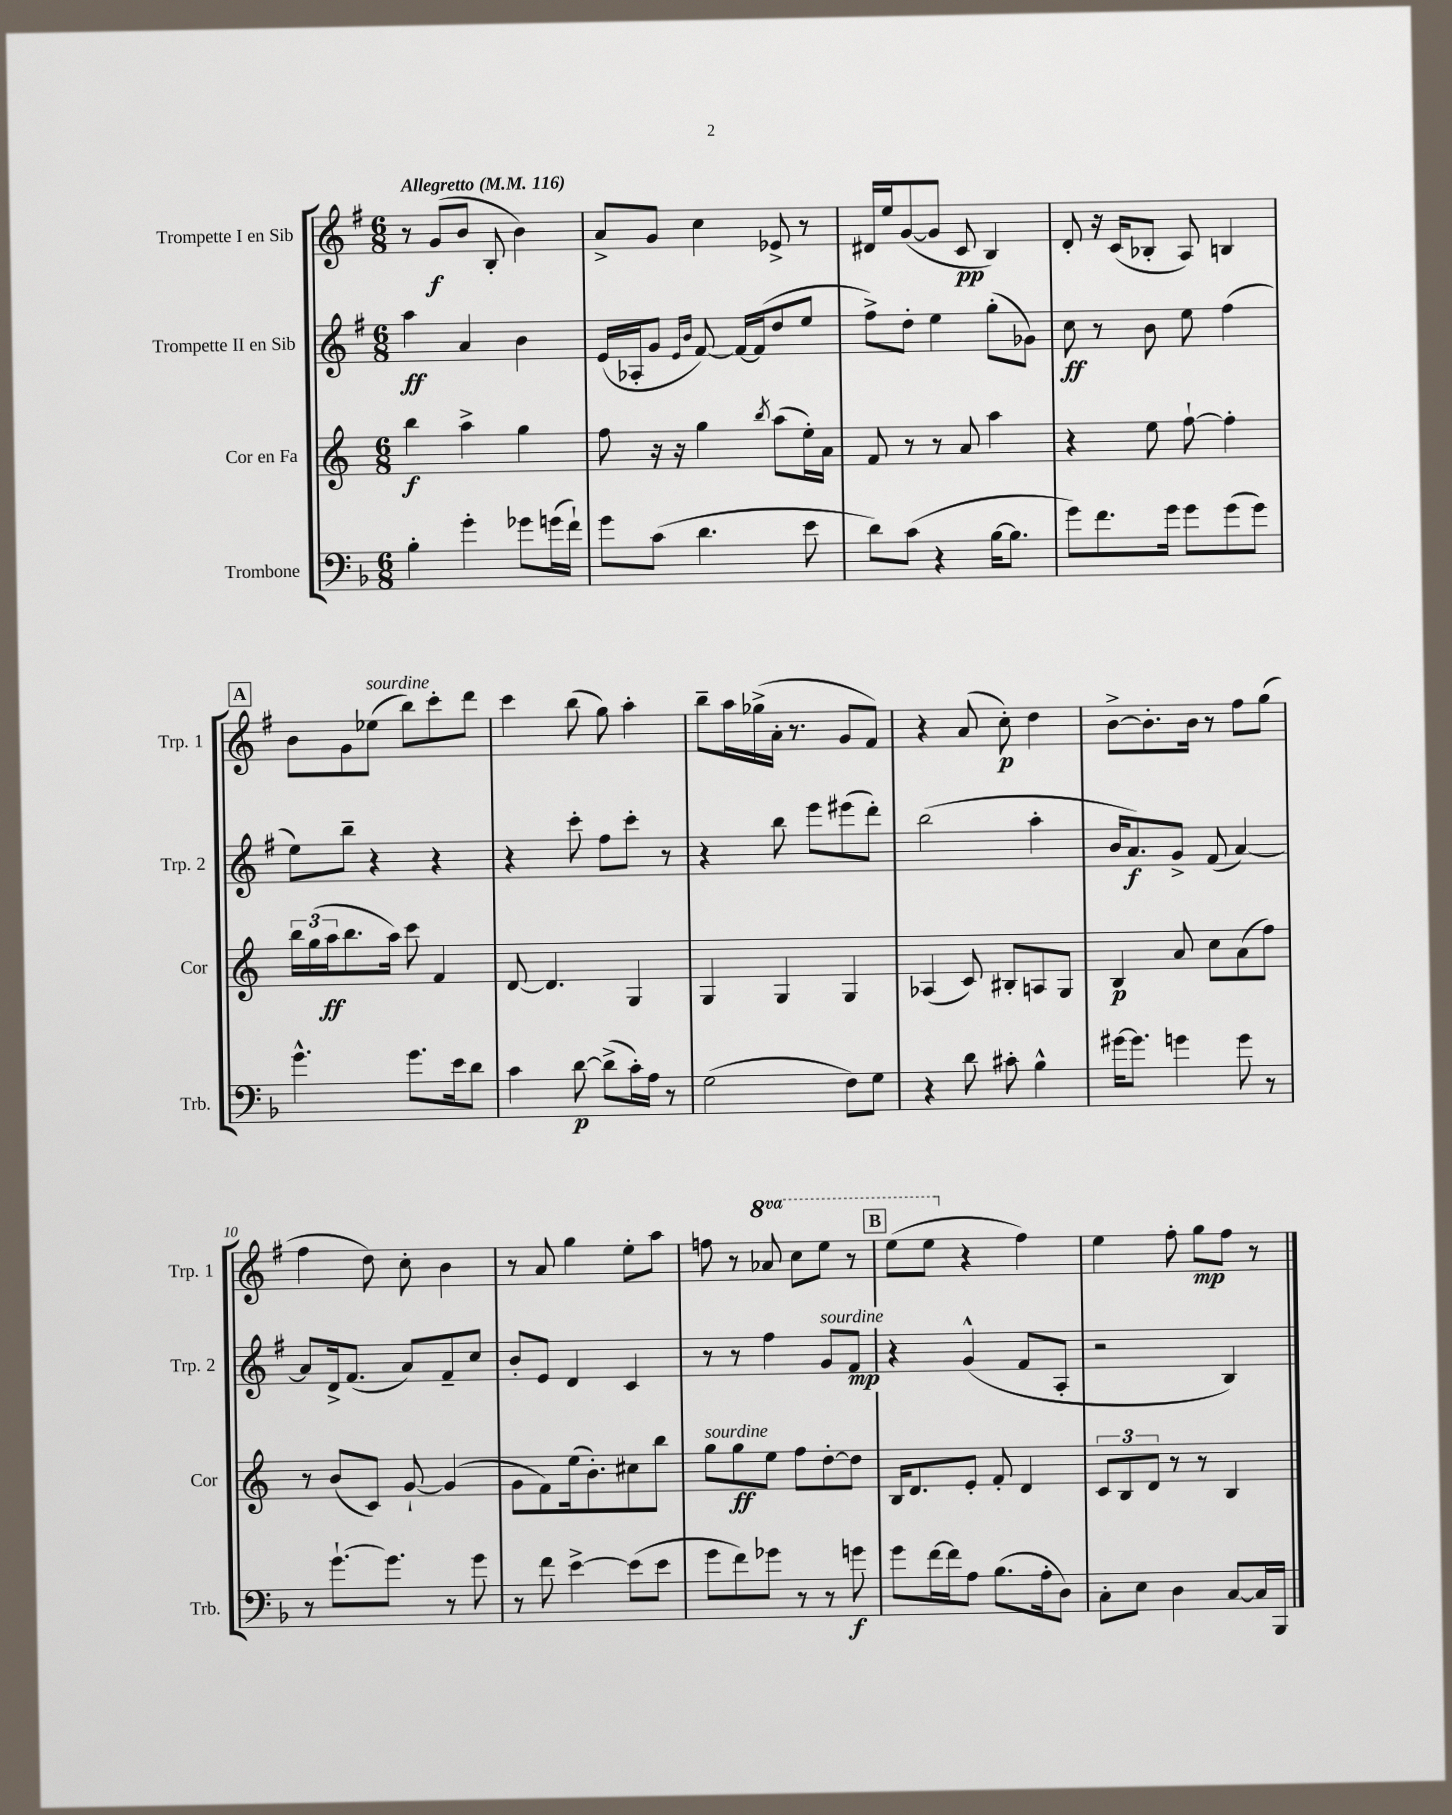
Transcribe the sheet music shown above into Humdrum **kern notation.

**kern	**dynam	**kern	**dynam	**kern	**dynam	**kern	**dynam
*part4	*part4	*part3	*part3	*part2	*part2	*part1	*part1
*staff4	*staff4	*staff3	*staff3	*staff2	*staff2	*staff1	*staff1
*I"Trombone	*	*I"Cor en Fa	*	*I"Trompette II en Sib	*	*I"Trompette I en Sib	*
*I'Trb.	*	*I'Cor	*	*I'Trp. 2	*	*I'Trp. 1	*
*clefF4	*	*clefG2	*	*clefG2	*	*clefG2	*
*k[b-]	*	*k[]	*	*k[f#]	*	*k[f#]	*
*M6/8	*	*M6/8	*	*M6/8	*	*M6/8	*
*MM116	*	*MM116	*	*MM116	*	*MM116	*
=1	=1	=1	=1	=1	=1	=1	=1
!	!	!	!	!	!	!LO:TX:a:B:t=Allegretto	!
4B-'\	.	4bb\	f	4aa\	ff	8r	.
.	.	.	.	.	.	(8g/L	f
4g'\	.	4aa^\	.	4a/	.	8b/J	.
.	.	.	.	.	.	8B'/	.
8g-X\L	.	4gg\	.	4b\	.	4b\)	.
(16gn\L	.	.	.	.	.	.	.
16f`\JJ)	.	.	.	.	.	.	.
=2	=2	=2	=2	=2	=2	=2	=2
8g\L	.	8ff\	.	(16e/LL	.	8a^/L	.
.	.	.	.	16A-X'/J	.	.	.
(8c\J	.	16r	.	8g/J	.	8g/J	.
.	.	16r	.	.	.	.	.
.	.	.	.	16qqe/LL	.	.	.
.	.	.	.	16qqb/JJ	.	.	.
4.d\	.	4gg\	.	[8f#/)	.	4cc\	.
.	.	.	.	16f#/LL_	.	.	.
.	.	.	.	(16f#/J]	.	.	.
.	.	8qbb/	.	.	.	.	.
.	.	(8aa\L	.	8dd/	.	8e-X^/	.
8e\	.	16ee'\L)	.	8ee/J	.	8r	.
.	.	16a\JJ	.	.	.	.	.
=3	=3	=3	=3	=3	=3	=3	=3
8d\L)	.	8f/	.	8ff#^\L)	.	16d#X/LL	.
.	.	.	.	.	.	16ee/J	.
(8c\J	.	8r	.	8dd'\J	.	([8g/	.
4r	.	8r	.	4ee\	.	8g/J]	.
.	.	8a/	.	.	.	8c/	pp
[16B-\KL	.	4aa\	.	(8gg'\L	.	4B/)	.
8.B-\J]	.	.	.	.	.	.	.
.	.	.	.	8g-X\J)	.	.	.
=4	=4	=4	=4	=4	=4	=4	=4
8g\L)	.	4r	.	8cc\	ff	8d'/	.
8.f\	.	.	.	8r	.	16r	.
.	.	.	.	.	.	(16c/KL	.
.	.	8ee\	.	8b\	.	8B-X'/J	.
16g\Jk	.	.	.	.	.	.	.
8g\L	.	[8ff`\	.	8ee\	.	8A/)	.
(8g\	.	4ff'\]	.	(4ff#\	.	4Bn/	.
8g\J)	.	.	.	.	.	.	.
!!LO:LB:g=z
!!LO:REH:place=s1:t=A
=5	=5	=5	=5	=5	=5	=5	=5
4.g^^\	.	24bb\LL	.	8ee\L)	.	8b\L	.
.	.	(24gg\	.	.	.	.	.
.	.	24aa\J	ff	.	.	.	.
.	.	8.bb\	.	8bb~\J	.	8g\	.
!	!	!	!	!	!	!LO:TX:a:i:t=sourdine	!
.	.	.	.	4r	.	(8ee-X\J	.
.	.	16aa\Jk)	.	.	.	.	.
8.g\L	.	8ccc\	.	.	.	8bb\L)	.
.	.	4f/	.	4r	.	8ccc'\	.
16e\k	.	.	.	.	.	.	.
8d\J	.	.	.	.	.	8ddd\J	.
=6	=6	=6	=6	=6	=6	=6	=6
4c\	.	[8d/	.	4r	.	4ccc\	.
.	.	4.d/]	.	.	.	.	.
[8d\	p	.	.	8ccc'\	.	(8bb\	.
(8d^\L]	.	.	.	8ff#\L	.	8gg\)	.
16c'\L)	.	4G/	.	8ccc'\J	.	4aa'\	.
16A\JJ	.	.	.	.	.	.	.
8r	.	.	.	8r	.	.	.
=7	=7	=7	=7	=7	=7	=7	=7
(2G\	.	4G/	.	4r	.	8bb~\L	.
.	.	.	.	.	.	16aa\L	.
.	.	.	.	.	.	(16gg-X^\	.
.	.	4G/	.	8bb\	.	16a'\JJ	.
.	.	.	.	.	.	8.r	.
.	.	.	.	8eee\L	.	.	.
8F\L)	.	4G/	.	(8eee#X\	.	8g/L	.
8G\J	.	.	.	8ddd'\J)	.	8f#/J)	.
=8	=8	=8	=8	=8	=8	=8	=8
4r	.	(4A-X/	.	(2bb\	.	4r	.
8d\	.	8c/)	.	.	.	(8a/	.
8c#X'\	.	8B#X'/L	.	.	.	8cc'\)	p
4B-^^\	.	8An/	.	4aa'\	.	4dd\	.
.	.	8G/J	.	.	.	.	.
=9	=9	=9	=9	=9	=9	=9	=9
[16g#X\KL	.	4B/	p	16b/KL	.	[8b^\L	.
8.g#\J]	.	.	.	8.a/)	f	.	.
.	.	.	.	.	.	8.b'\]	.
4gn\	.	8a/	.	8g^/J	.	.	.
.	.	.	.	.	.	16b\Jk	.
.	.	8cc\L	.	(8f#/	.	8r	.
8g\	.	(8a\	.	[4a/)	.	8ff#\L	.
8r	.	8ff\J)	.	.	.	(8gg\J	.
!!LO:LB:g=z
=10	=10	=10	=10	=10	=10	=10	=10
8r	.	8r	.	8a/L]	.	4ff#\	.
[8.g`\L	.	(8b/L	.	16d^/k	.	.	.
.	.	.	.	(8.f#/J	.	.	.
.	.	8c/J)	.	.	.	8dd\)	.
8.g\J]	.	.	.	.	.	.	.
.	.	[8g`/	.	8a/L)	.	8cc'\	.
8r	.	(4g/]	.	8f#~/	.	4b\	.
8g\	.	.	.	8cc/J	.	.	.
=11	=11	=11	=11	=11	=11	=11	=11
8r	.	8g\L	.	8b'/L	.	8r	.
8f\	.	8f\)	.	8e/J	.	8a/	.
[4e^\	.	(16ee\k	.	4d/	.	4gg\	.
.	.	8.b'\)	.	.	.	.	.
(8e\L]	.	8cc#X\	.	4c/	.	8ee'\L	.
8e\J	.	8bb\J	.	.	.	8aa\J	.
=12	=12	=12	=12	=12	=12	=12	=12
!	!	!LO:TX:a:i:t=sourdine	!	!	!	!	!
8g\L	.	8gg\L	.	8r	.	8ffn\	.
8f\)	.	8gg\	ff	8r	.	8r	.
*	*	*	*	*	*	*8va	*
8g-X\J	.	8ee\J	.	4ff#\	.	8aa-X/	.
8r	.	8ff\L	.	.	.	8ccc\L	.
!	!	!	!	!LO:TX:a:i:t=sourdine	!	!	!
8r	.	[8dd'\	.	8g/L	.	8eee\J	.
8gn\	f	8dd\J]	.	8f#/J	mp	8r	.
!!LO:REH:place=s1:t=B
=13	=13	=13	=13	=13	=13	=13	=13
8g\L	.	16B/KL	.	4r	.	(8eee\L	.
.	.	8.d/	.	.	.	.	.
[16f\L	.	.	.	.	.	8eee\J	.
16f\J]	.	.	.	.	.	.	.
*	*	*	*	*	*	*X8va	*
8A\J	.	8e'/J	.	(4g^^/	.	4r	.
(8.B-\L	.	8f'/	.	.	.	.	.
.	.	4d/	.	8f#/L	.	4ff#\)	.
16A'\k	.	.	.	.	.	.	.
8D\J)	.	.	.	8A'/J	.	.	.
=14	=14	=14	=14	=14	=14	=14	=14
8C'\L	.	12c/L	.	2r	.	4ee\	.
.	.	12B/	.	.	.	.	.
8E\J	.	.	.	.	.	.	.
.	.	12d/J	.	.	.	.	.
4D\	.	8r	.	.	.	8ff#'\	.
.	.	8r	.	.	.	8gg\L	mp
[8C/L	.	4B/	.	4B/)	.	8ff#\J	.
16C/L]	.	.	.	.	.	8r	.
16BBB-/JJ	.	.	.	.	.	.	.
==	==	==	==	==	==	==	==
*-	*-	*-	*-	*-	*-	*-	*-
